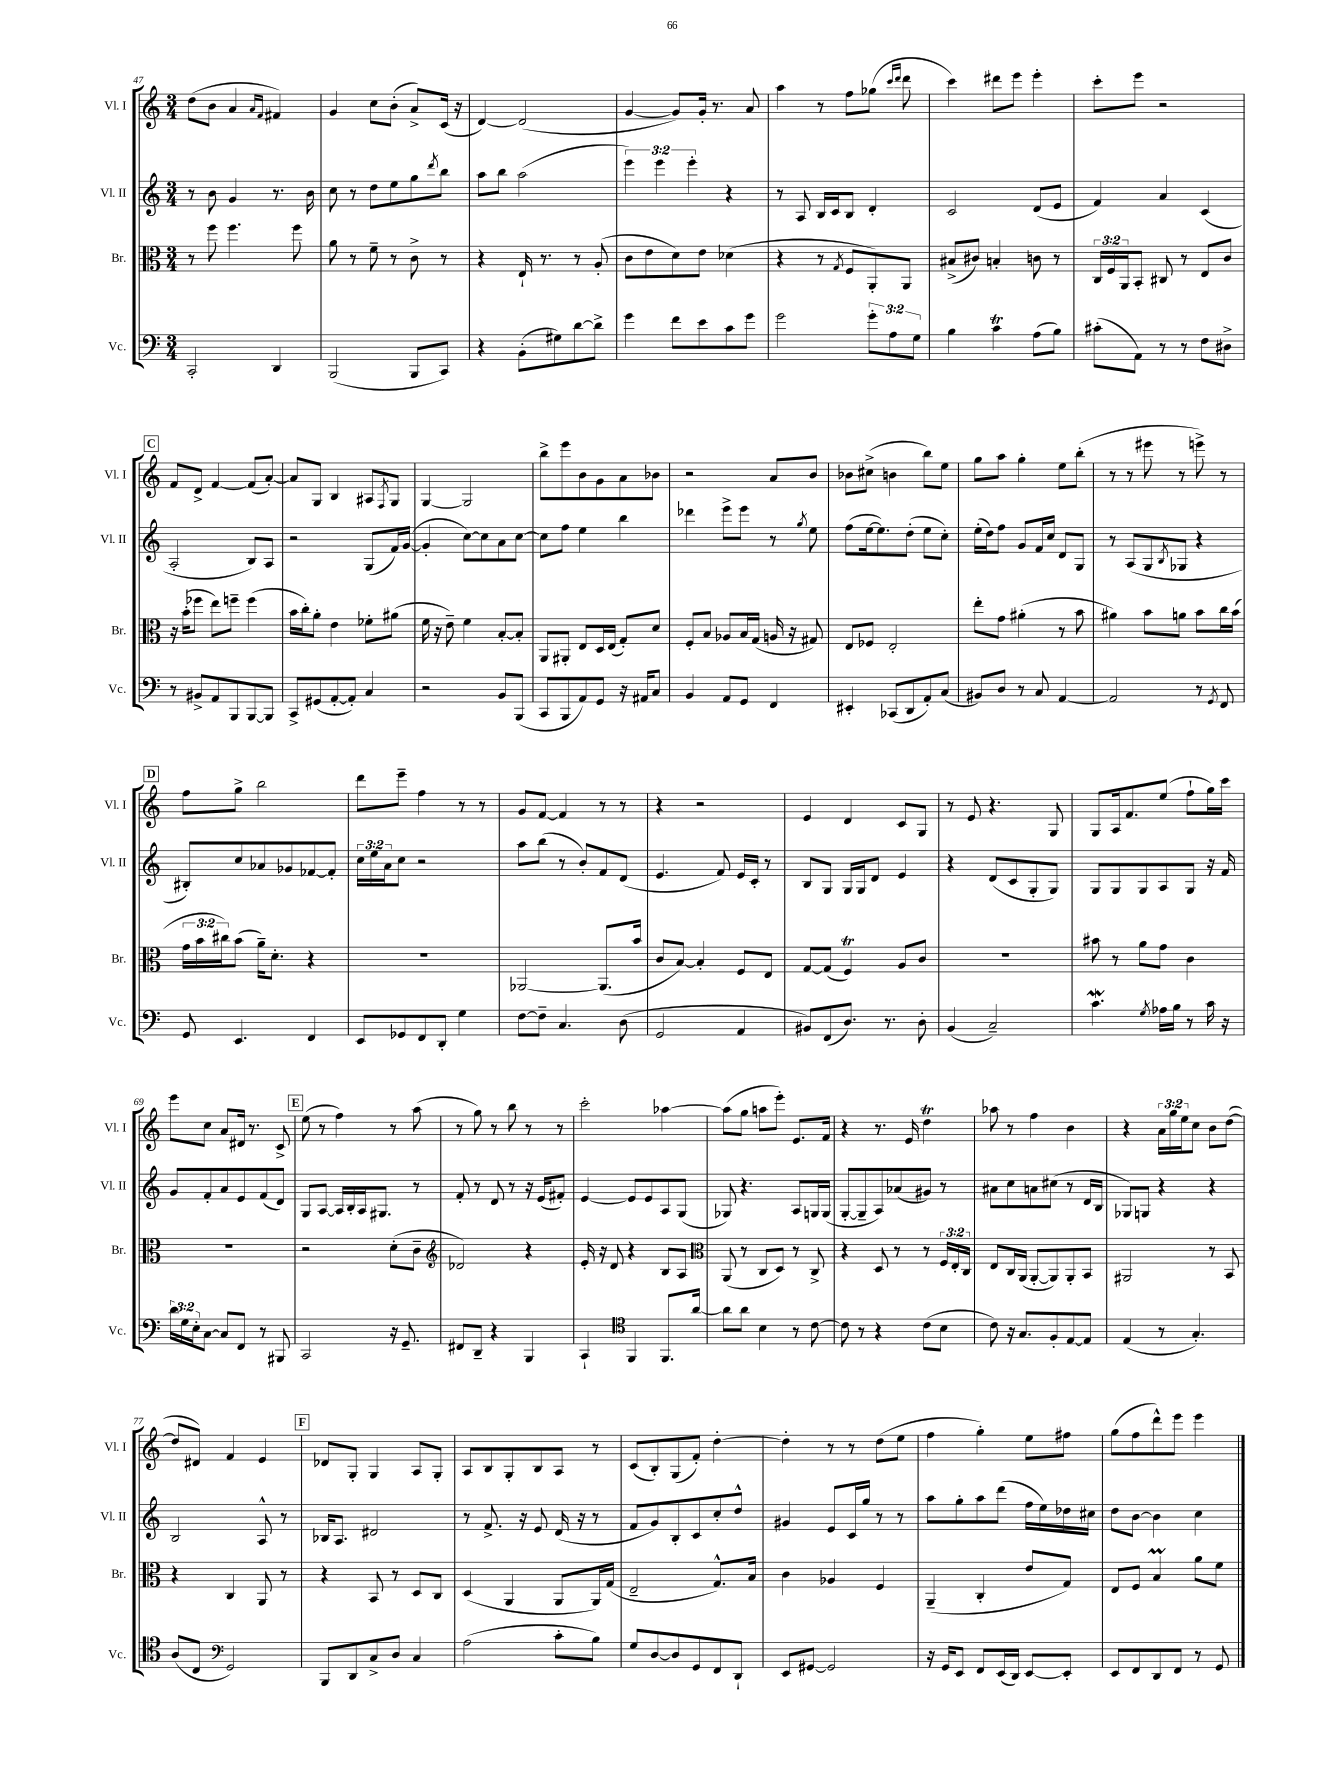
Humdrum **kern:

**kern	**kern	**kern	**kern
*staff4	*staff3	*staff2	*staff1
*clefF4	*clefC3	*clefG2	*clefG2
*k[]	*k[]	*k[]	*k[]
*M3/4	*M3/4	*M3/4	*M3/4
2CC'	8r	8r	(8dd
.	8ff	8b	8b
.	4.ff	4g	4a
.	.	.	16qqa
.	.	.	16qqf
4DD	.	8.r	4f#)
.	8ff	.	.
.	.	16b	.
=	=	=	=
(2BBB	8a	8cc	4g
.	8r	8r	.
.	8f~	8dd	8cc
.	8r	8ee	(8b'
8BBB	8c^	8gg	8a^)
.	.	8qddd	.
8CC)	8r	8bb	(16c
.	.	.	16r
=	=	=	=
4r	4r	8aa	[4d)
.	.	8bb	.
(8BB'	16E`	(2aa	(2d]
.	8.r	.	.
8G#)	.	.	.
[8d	8r	.	.
8d^]	(8A'	.	.
=	=	=	=
4g	8c	6eee)	[4g
.	8e	.	.
.	.	6eee	.
8f	8d)	.	8g])
.	.	6eee'	.
8e	8e	.	16g'
.	.	.	8.r
8c	(4d-	4r	.
8g	.	.	8a
=	=	=	=
2g	4r	8r	4aa
.	.	8A	.
.	8r	16B	8r
.	.	16c	.
.	8qG	.	.
.	8F	8B	8ff
12g'	8AA')	4d'	(8gg-
12A	.	.	.
.	.	.	16qqccc
.	.	.	16qqddd
.	8AA	.	8ddd
12G	.	.	.
=	=	=	=
4B	(8B#^	2c	4ccc)
.	8c#)	.	.
4c	4B'	.	8ddd#
.	.	.	8eee
(8A	8c	(8d	4eee'
8B)	8r	8e	.
=	=	=	=
(8c#'	24C	4f)	8ccc'
.	24F	.	.
.	24AA	.	.
8AA)	8BB'	.	8eee
8r	8C#	4a	2r
8r	8r	.	.
8F	8E	(4c	.
8D#^	8c	.	.
=	=	=	=
8r	16r	2A'	8f
.	(16b'	.	.
8BB#^	8ff-	.	8d^
8AA	8ee)	.	[4f
8BBB	8ff~	.	.
[8BBB	(4ff	8B)	(8f]
8BBB]	.	8A	[8a')
=	=	=	=
8CC^	16b	2r	8a]
.	16cc')	.	.
(8GG#	8a'	.	8G
[8AA'	4e	.	4B
8AA'])	.	.	.
4C	8f-'	(8G	8A#
.	.	.	8qF
.	(8a#	16f)	8G
.	.	([16g	.
=	=	=	=
2r	16f	4g']	[4G
.	16r	.	.
.	8e~)	.	.
.	4f	[8cc)	2G]
.	.	8cc]	.
8BB	[8B'	8a	.
(8BBB	8B']	[8cc	.
=	=	=	=
8CC	8AA	8cc]	8bb^
8BBB	8AA#'	8ff	8eee
8AA)	8E	4ee	8b
8GG	16D	.	8g
.	(16E	.	.
16r	8G')	4bb	8a
16AA#	.	.	.
8C	8d	.	8b-
=	=	=	=
4BB	8F'	4ddd-	2r
.	8B	.	.
8AA	8A-	8eee^	.
8GG	16B	8eee	.
.	(16G	.	.
4FF	16A	8r	8a
.	16r	.	.
.	.	8qgg	.
.	8G#)	8ee	8b
=	=	=	=
4EE#'	8E	(8ff	8b-
.	8F-	[16ee	(8cc#^
.	.	8.ee])	.
(8CC-	2E'	.	4b
8DD	.	(8dd'	.
8AA')	.	8ee	8bb)
(8C	.	8cc')	8ee
=	=	=	=
8BB#)	8ee'	(16ee'	8gg
.	.	16dd)	.
8D	8g	8ff	8aa
8r	(4a#'	8g	4gg'
8C	.	16f	.
.	.	16cc	.
[4AA	8r	8d	8ee
.	8b	8G	(8bb'
=	=	=	=
2AA]	4a#)	8r	8r
.	.	(8A	8r
.	8b	8G	8eee#
.	.	8qB	.
.	8a	8G-	8r
8r	8b	4r	8eee^)
8qGG	.	.	.
8FF	16cc	.	8r
.	(16b	.	.
=	=	=	=
8GG	24g	8B#')	8ff
.	24b	.	.
.	24cc#)	.	.
4.EE	(8b	8cc	8gg^
.	16a~)	8a-	2bb
.	8.d'	.	.
.	.	8g-	.
4FF	4r	[8f-	.
.	.	8f-']	.
=	=	=	=
8EE	2.r	24cc	8ddd
.	.	24ee	.
.	.	24a	.
8GG-	.	8cc	8eee~
8FF	.	2r	4ff
8DD'	.	.	.
4G	.	.	8r
.	.	.	8r
=	=	=	=
[8F	[2AA-	8aa	8g
8F~]	.	(8bb	[8f
4.C	.	8r	4f]
.	.	8b')	.
.	(8.AA-]	8f	8r
(8D	.	(8d	8r
.	16b	.	.
=	=	=	=
2GG	8c	4.e	4r
.	[8B)	.	.
.	4B']	.	2r
.	.	8f)	.
4AA	8F	16e	.
.	.	16c'	.
.	8E	8r	.
=	=	=	=
8BB#)	[8G	8B	4e
(8FF	(8G]	8G	.
8.D)	4F)	16G	4d
.	.	16G	.
.	.	8d	.
8.r	.	.	.
.	8A	4e	8c
8D'	8c	.	8G
=	=	=	=
(4BB	2.r	4r	8r
.	.	.	8e
2C~)	.	(8d	4.r
.	.	8c	.
.	.	8G'	.
.	.	8G)	8G
=	=	=	=
4.c	8b#	8G	8G
.	8r	8G	16A
.	.	.	8.f
.	8a	8G	.
8qG	.	.	.
16A-	8g	8A	(8ee
16B	.	.	.
8r	4c	8G	8ff`
16c	.	16r	16gg)
16r	.	16f	16ccc
=	=	=	=
24d	2.r	8g	8eee
24G	.	.	.
24E'	.	.	.
[8C	.	8f'	8cc
8C]	.	8a	8a
8FF	.	8e	16d#
.	.	.	8.r
8r	.	(8f	.
8BBB#	.	8d)	8c^
=	=	=	=
2CC	2r	8G	(8ee
.	.	[8A	8r
.	.	16A]	4ff)
.	.	16B'	.
.	.	16A	.
.	.	8.G#	.
16r	(8d'	.	8r
8.GG~	.	.	.
.	8c~	8r	(8aa
=	=	=	=
*	*clefG2	*	*
8FF#	2d-)	8f'	8r
8DD~	.	8r	8gg)
4r	.	8d	8r
.	.	8r	8bb
4BBB	4r	16r	8r
.	.	(16e	.
.	.	8f#')	8r
=	=	=	=
4CC`	16e'	[4e	2ccc'
.	16r	.	.
.	8d	.	.
*clefC4	*	*	*
4FF	4r	8e]	.
.	.	8e	.
8.FF	8B	8A	[4aa-
.	8A	(8G	.
[16a	.	.	.
=	=	=	=
*	*clefC3	*	*
8a]	(8AA	8G-)	(8aa-]
8a	8r	4.r	8gg
4B	8C	.	8aa
.	8D)	.	8eee')
8r	8r	8A	8.e
[8c	8C^	16G	.
.	.	(16G	16f
=	=	=	=
8c]	4r	[8G'	4r
8r	.	8G~]	.
4r	8D	8A)	8.r
.	8r	(8a-	.
.	.	.	16e
(8c	8r	8g#)	4dd
8B	24F	8r	.
.	24E'	.	.
.	24C	.	.
=	=	=	=
8c)	8E	8a#	8aa-
16r	16C	8cc	8r
8.G	(16AA	.	.
.	[8AA'	8a	4ff
8F'	8AA])	(8cc#	.
[8E	8AA'	8r	4b
8E]	8BB	16d	.
.	.	16B	.
=	=	=	=
(4E	2AA#	8G-)	4r
.	.	8G	.
8r	.	4r	24a
.	.	.	24gg
.	.	.	24ee
4.G')	.	.	8cc
.	8r	4r	8b
.	8BB	.	([8dd
=	=	=	=
(8A	4r	2B	8dd]
8C	.	.	8d#)
*clefF4	*	*	*
2GG)	4C	.	4f
.	8AA	8A^^	4e
.	8r	8r	.
=	=	=	=
8BBB	4r	16B-	8d-
.	.	8.A	.
8DD	.	.	8G'
8C^	8BB	2d#	4G
8D	8r	.	.
4C	8D	.	8A
.	8C	.	8G'
=	=	=	=
(2A	(4D	8r	8A
.	.	8.f^	8B
.	4AA	.	8G'
.	.	16r	.
.	.	8e	8B
8c'	8AA	(16d	8A
.	.	16r	.
8B)	16AA)	8r	8r
.	(16G	.	.
=	=	=	=
8G	2E~	8f	(8c
[8D	.	8g)	8B')
8D]	.	8B'	(8G
8GG	.	8c	8f')
8FF	8.G^^)	8cc'	[4dd'
8DD`	.	8dd^^	.
.	16B	.	.
=	=	=	=
8EE	4c	4g#	4dd']
[8GG#	.	.	.
2GG#]	4A-	8e	8r
.	.	16c	8r
.	.	16gg	.
.	4F	8r	(8dd
.	.	8r	8ee
=	=	=	=
16r	(4AA~	8aa	4ff
16GG	.	.	.
8EE	.	8gg'	.
8FF	4C'	8aa	4gg')
(16EE	.	(8ddd	.
16DD)	.	.	.
[8EE	8e	16ff	8ee
.	.	16ee)	.
8EE']	8G)	16dd-	8ff#
.	.	16cc#	.
=	=	=	=
8EE	8E	8dd	(8gg
8FF	8F	[8b	8ff
8DD	4B	4b]	8ddd^^)
8FF	.	.	8eee
8r	8a	4cc	4eee
8GG	8f	.	.
==	==	==	==
*-	*-	*-	*-
